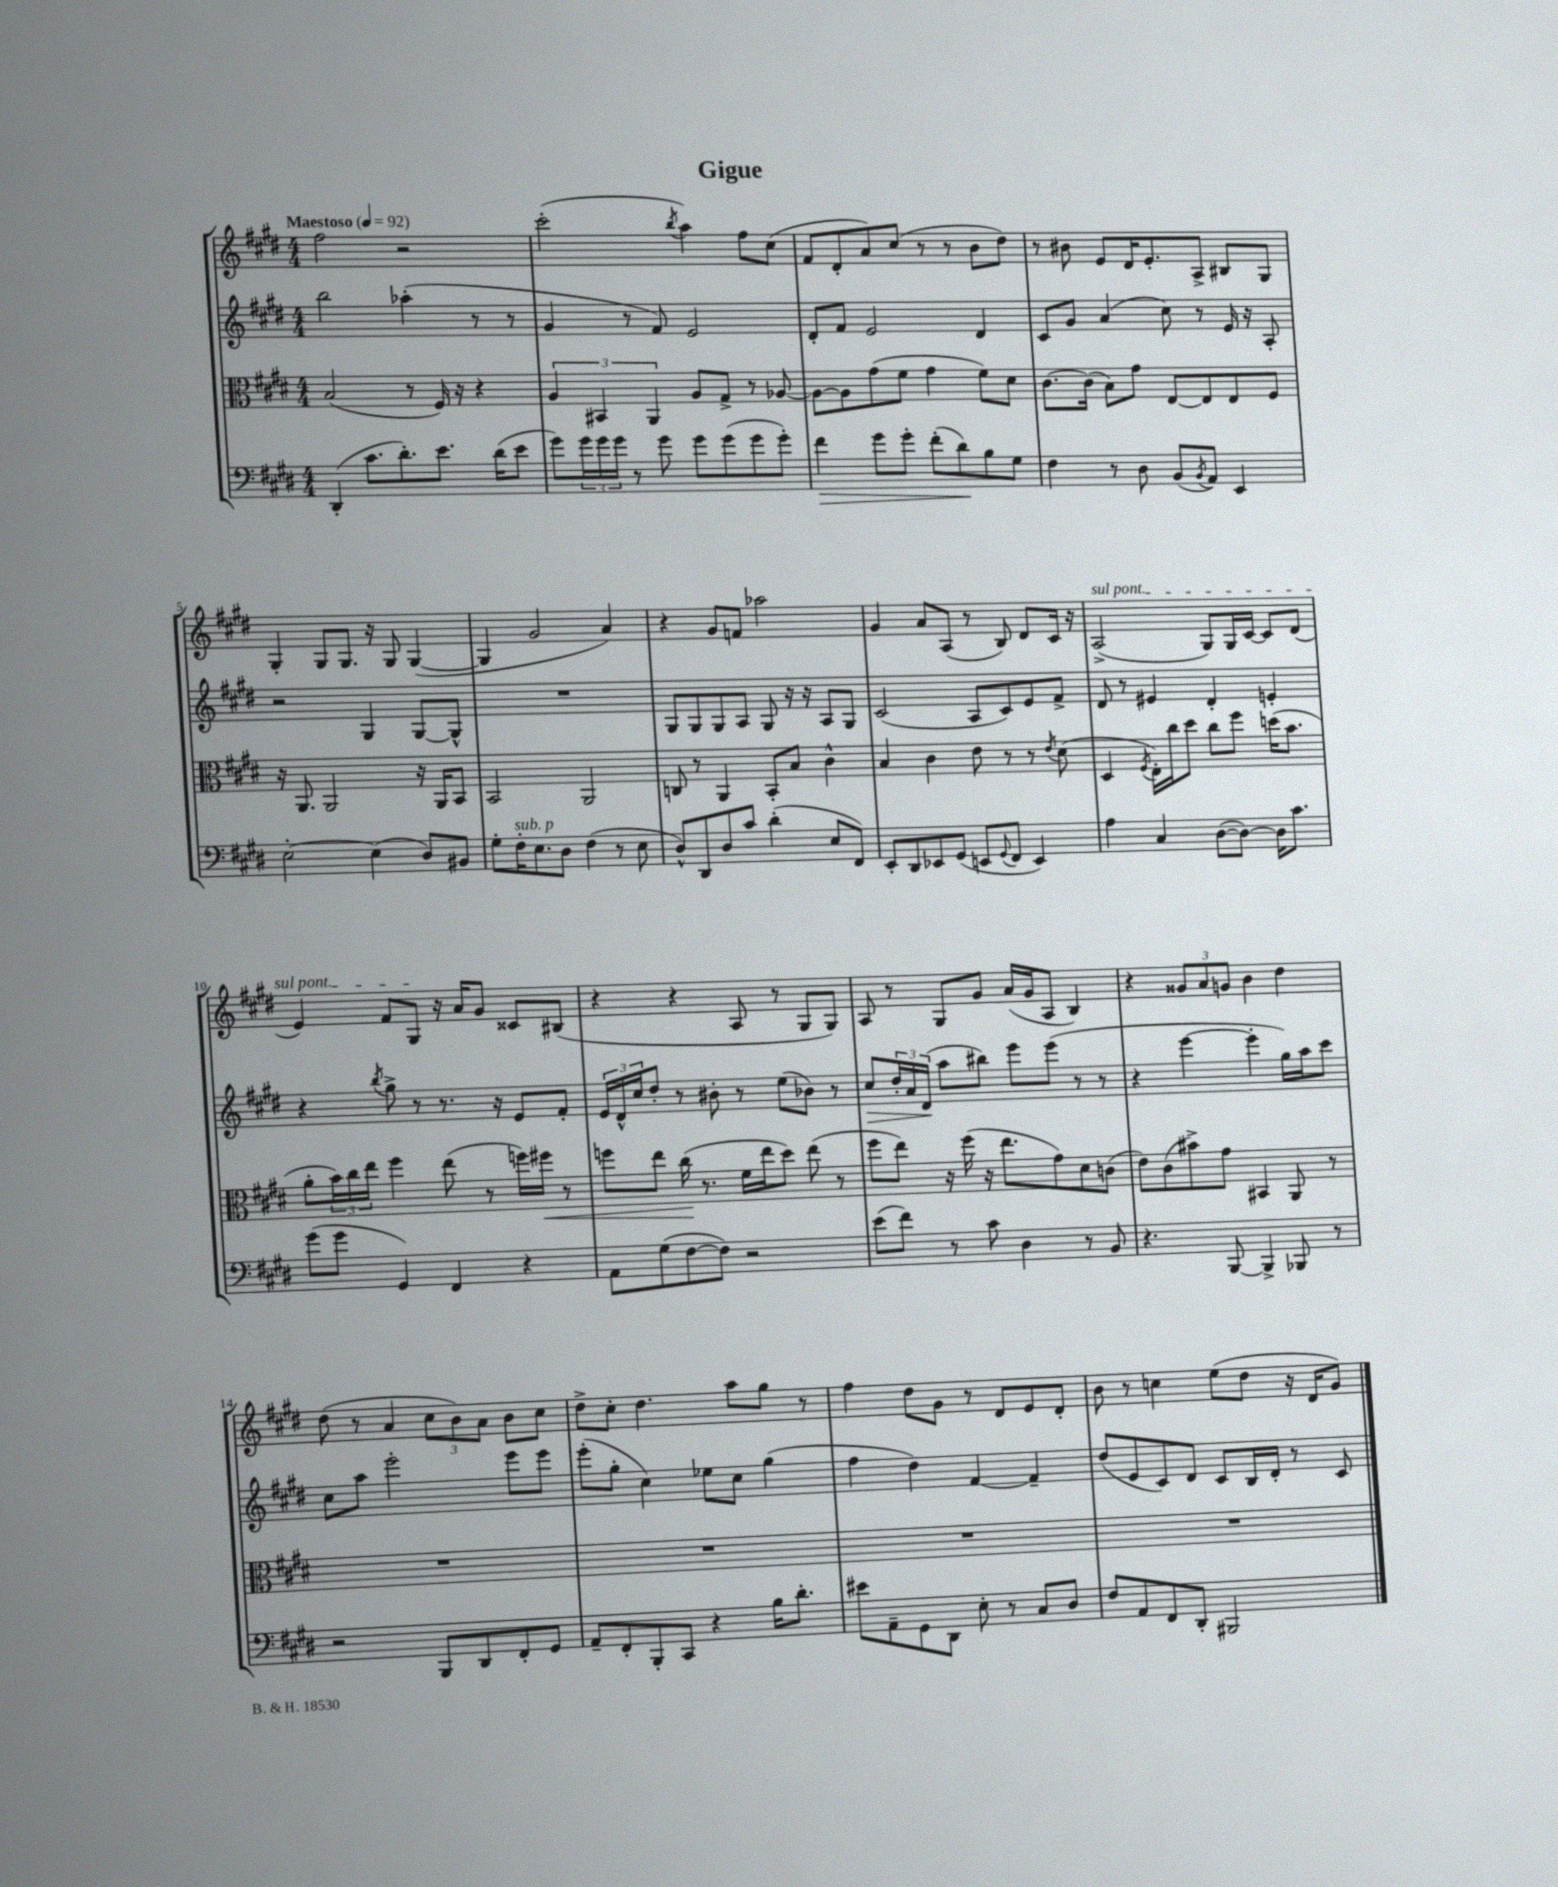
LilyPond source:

\header { title = "Gigue" }
<<
\new StaffGroup <<
\new Staff = "s0" {
    \clef treble \key e \major \numericTimeSignature \time 4/4 \tempo "Maestoso" 4 = 92
    fis''2 r2 |
    cis'''2-.( \acciaccatura { b''8 } a''4) fis''8 cis''8( |
    fis'8 dis'8-. a'8) cis''8( r8 r8 b'8 dis''8) |
    r8 bis'8 e'8 dis'16 e'8.-. a8-> bis8 gis8 |
    gis4-. gis8 gis8. r16 gis8 gis4~( |
    gis4 gis'2 a'4) |
    r4 gis'8 f'8 aes''2 |
    gis'4 a'8 a8( r8 b8) dis'8 cis'16 r16 |
    \once \override TextSpanner.bound-details.left.text = \markup { \italic "sul pont." } a2->\startTextSpan( gis8) gis16 cis'16~ cis'8 dis'8( |
    e'4) fis'8 gis8\stopTextSpan r16 a'16 gis'8 cisis'8 bis8( |
    r4 r4 a8 r8 gis8 gis8) |
    a8 r8 gis8 gis'8 a'16( gis'16 a8 b4) |
    r4 \tuplet 3/2 { gisis'8 a'8 g'8 } b'4 dis''4 |
    dis''8( r8 a'4 \tuplet 3/2 { cis''8 b'8) a'8 } b'8 cis''8 |
    dis''8-> cis''8-. dis''4. a''8 gis''8 r8 |
    fis''4 dis''8 gis'8 r8 dis'8 e'8 dis'8-. |
    b'8 r8 c''4 e''8( dis''8 r16 dis'16 gis'8) \bar "|." |
}
\new Staff = "s1" {
    \clef treble \key e \major \numericTimeSignature \time 4/4
    b''2 aes''4-.( r8 r8 |
    gis'4 r8 fis'8) e'2 |
    dis'8-. fis'8 e'2 dis'4 |
    cis'8 gis'8 a'4( cis''8) r8 e'16 r16 a8-. |
    r2 gis4 gis8~ gis8-^ |
    R1 |
    gis8 gis8 gis8 a8 gis8 r16 r16 a8 gis8 |
    cis'2( a8 cis'8) e'8 fis'8-> |
    dis'8 r8 eis'4 dis'4-. e'4-. |
    r4 \acciaccatura { b''8 } gis''8-> r8 r8. r16 e'8 fis'8-. |
    \tuplet 3/2 { e'16 dis'16-^ cis''16 } dis''8-. r8 bis'8-. r8 e''8( bes'8) r8 |
    cis''8\> \tuplet 3/2 { dis''16-. a'16 dis'16\!( } a''8 bis''8) e'''8 e'''8( r8 r8 |
    r4 e'''4~ e'''4-. gis''16) a''16 cis'''8 |
    cis''8 a''8 e'''2-. e'''8 e'''8 |
    e'''8-.( gis''8-. cis''4) ees''8 cis''8 gis''4( |
    fis''4 dis''4) fis'4~ fis'4-- |
    dis''8( e'8 cis'8) dis'8 cis'8 b16 dis'16-. r8 cis'8 \bar "|." |
}
\new Staff = "s2" {
    \clef alto \key e \major \numericTimeSignature \time 4/4
    b2( r8 fis16) r16 r4 |
    \tuplet 3/2 { a4 bis,4 a,4 } a8 gis8-> r8 aes8~ |
    aes8~ aes8 gis'8( fis'8 gis'4 fis'8) dis'8 |
    cis'8.~ cis'16( b8) gis'8 e8~ e8 e8 fis8 |
    r16 a,8. a,2 r16 a,16 b,8 |
    b,2 a,2 |
    c8 r8 a,4 b,8-. b8 cis'4-^ |
    b4 cis'4 e'8 r8 r8 \acciaccatura { e'8 } dis'8( |
    dis4 \acciaccatura { fis8 } e16-.) cis''16 dis''8 cis''8 fis''8 d''16( b'8. |
    a'8-. \tuplet 3/2 { b'16) cis''16 e''16 } fis''4 e''8( r8 f''16) fis''16\< r8 |
    f''8 e''8 cis''16\!( r8. fis'16 e''16 dis''8) e''8( r8 |
    fis''8 e''8) r16 fis''16( r16 e''8. gis'8) dis'8 c'8( |
    e'8) cis'8( bis'8->) gis'8 bis,4 a,8 r8 |
    R1 |
    R1 |
    R1 |
    R1 \bar "|." |
}
\new Staff = "s3" {
    \clef bass \key e \major \numericTimeSignature \time 4/4
    dis,4-.( cis'8. dis'8.-.) e'8. dis'16( e'8 |
    gis'8) \tuplet 3/2 { gis'16 gis'16 gis'16 } r8 gis'8 gis'8 gis'8( gis'8 gis'8-.) |
    fis'4\> gis'8 gis'8-. fis'8-.( dis'8\!) b8 gis8 |
    fis4 r8 dis8 b,8( \acciaccatura { b,8 } a,8) e,4 |
    e2~-. e4( dis8) bis,8 |
    gis8-. fis16-.^\markup { \italic "sub. p" } e8. dis8 fis4( r8 e8 |
    dis8-^) dis,8 dis8 cis'8 dis'4-.( e8 fis,8) |
    e,8-. dis,8 ees,8 gis,8( e,8 \appoggiatura { gis,8 } fis,8 e,4) |
    a4 cis4 dis8~( dis8~) dis16 cis'8. |
    gis'8( gis'8 gis,4) fis,4 r4 |
    a,8 gis8( fis8~ fis8) r2 |
    e'8( fis'8) r8 cis'8 dis4 r8 b,8 |
    r4. b,,8~ b,,4-> bes,,8 r8 |
    r2 b,,8 dis,8 fis,8-. gis,8 |
    a,8-- fis,8-. b,,8-. cis,8 r4 b16 dis'8.-. |
    eis'8 a,8-- gis,8 dis,8 e8-. r8 cis8 dis8 |
    fis8 a,8 fis,8 dis,8-. bis,,2 \bar "|." |
}
>>
>>
